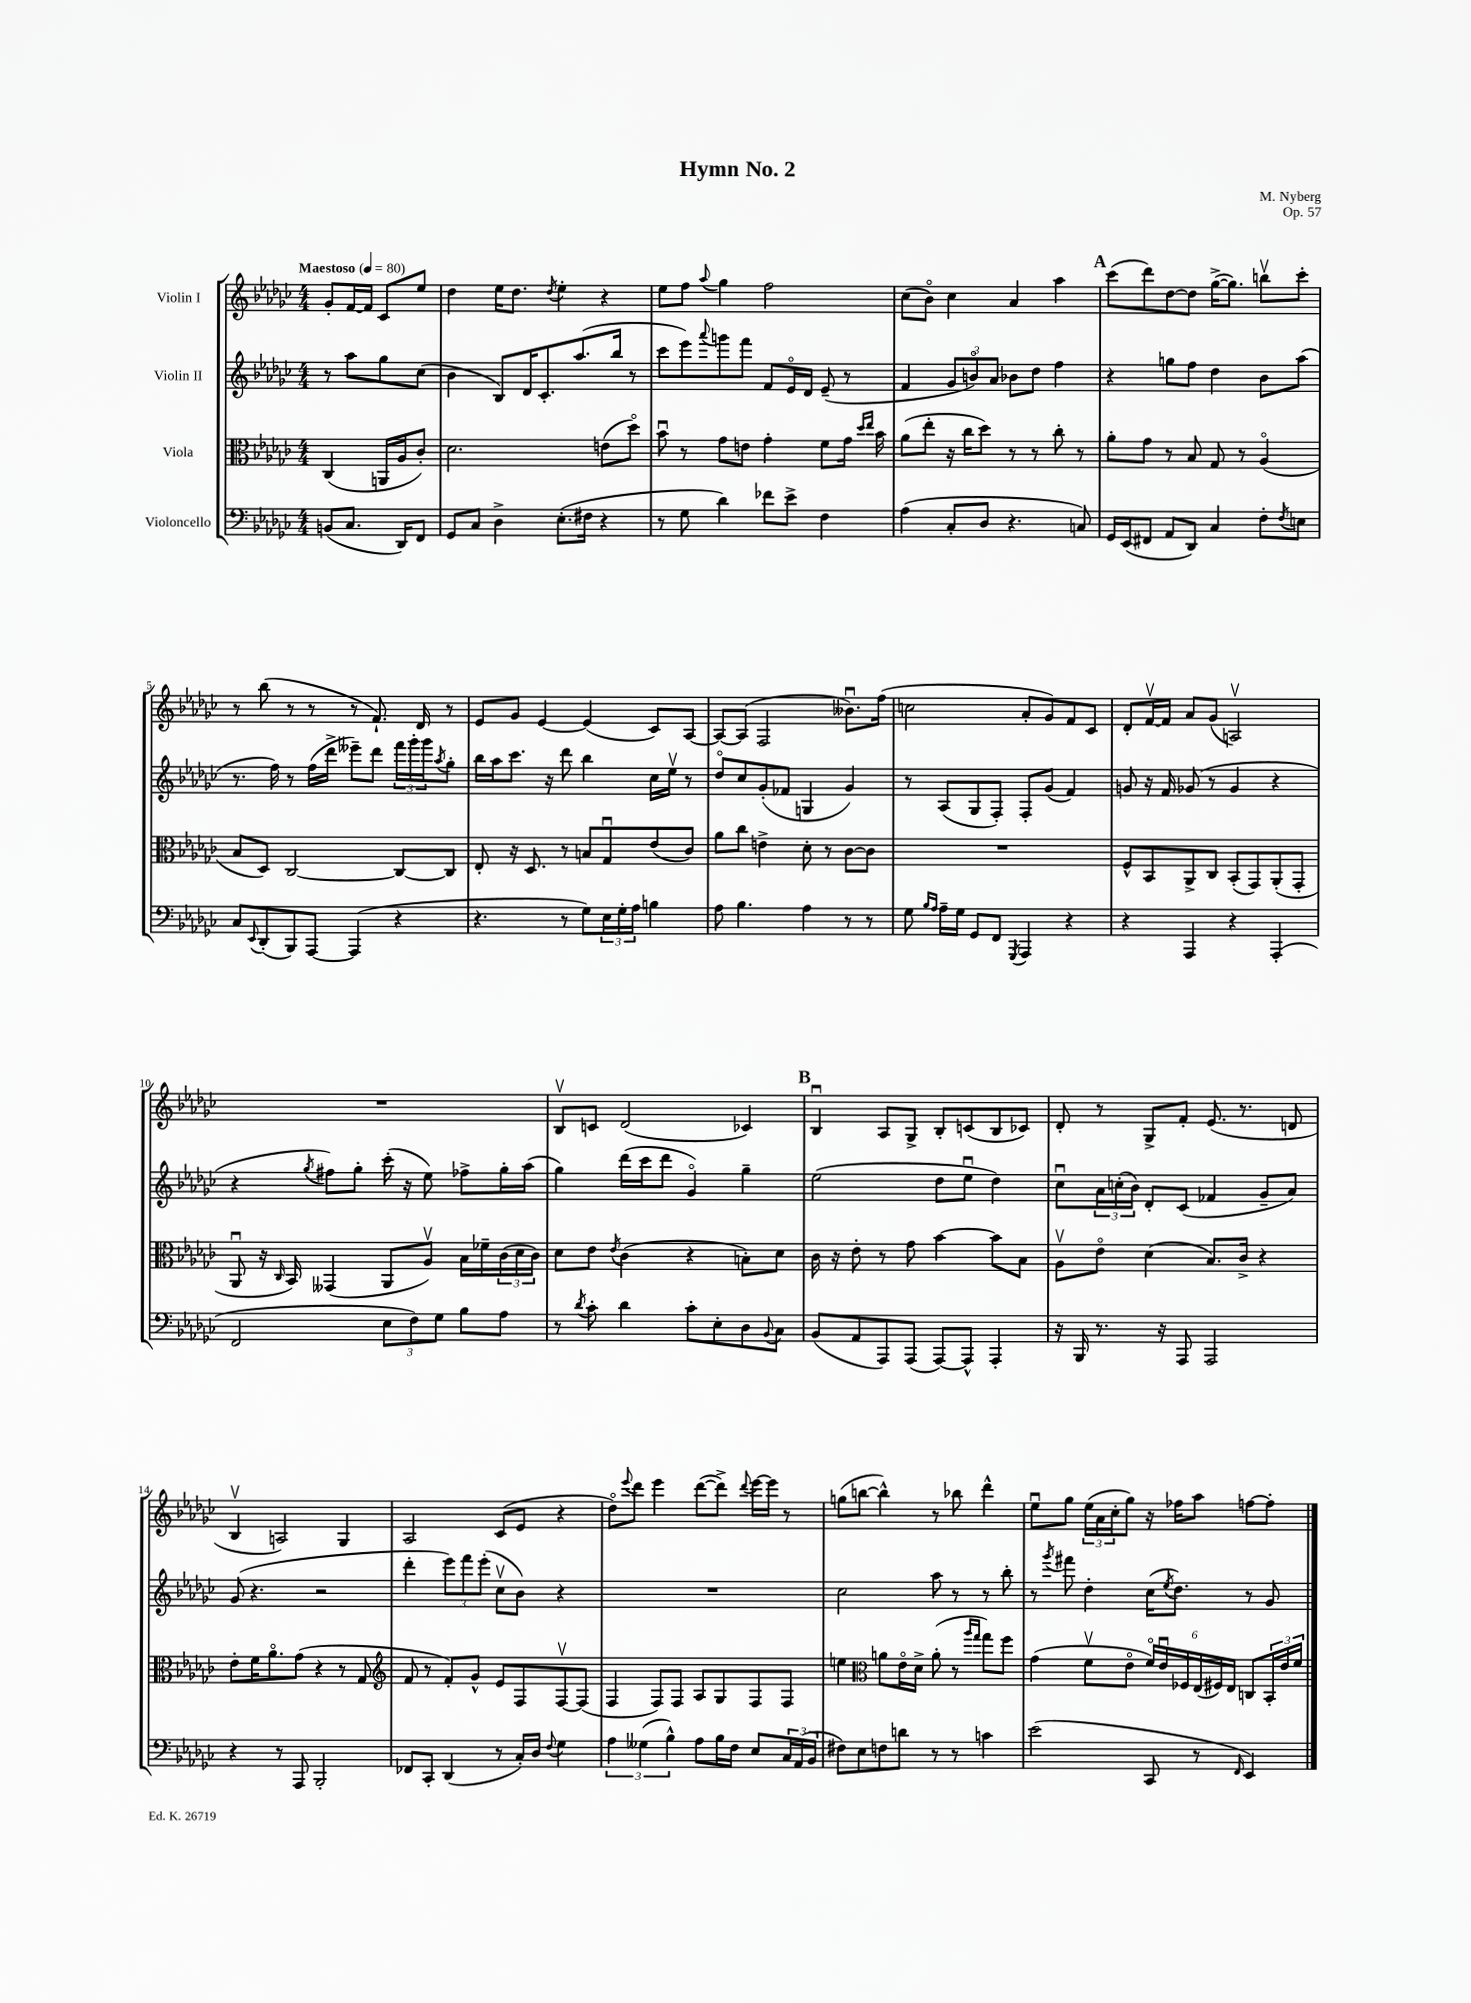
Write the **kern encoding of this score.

**kern	**kern	**kern	**kern
*staff4	*staff3	*staff2	*staff1
*clefF4	*clefC3	*clefG2	*clefG2
*k[b-e-a-d-g-c-]	*k[b-e-a-d-g-c-]	*k[b-e-a-d-g-c-]	*k[b-e-a-d-g-c-]
*M4/4	*M4/4	*M4/4	*M4/4
*MM80	*MM80	*MM80	*MM80
(8BB	(4C-	8r	8g-'
8.C-	.	8aa-	[16f
.	.	.	16f]
.	16AA	8gg-	8c-
16DD-)	16A-	.	.
8FF	8c-')	(8cc-	8ee-
=	=	=	=
8GG-	2.d-	4b-	4dd-
8C-	.	.	.
4D-^	.	8B-)	16ee-
.	.	.	8.dd-
.	.	16d-	.
.	.	8.c-'	.
.	.	.	8qdd-
(8.E-'	.	.	4ee-'
.	.	(8.aa-	.
16F#	.	.	.
4r	(8e	.	4r
.	.	16bb-	.
.	8dd-o)	8r	.
=	=	=	=
8r	8b-u	8ccc-	8ee-
8G-	8r	8eee-)	8ff
.	.	8qqaaa-	8qqaa-
4d-)	8g-	8ggg	4gg-
.	8e	8fff	.
8f-	4g-'	8f	2ff
8e-^	.	16e-o	.
.	.	16d-	.
4F	8f	(8e-~	.
.	16g-	8r	.
.	16qqdd-	.	.
.	16qqee-	.	.
.	16b-	.	.
=	=	=	=
(4A-	(8a-	4f	(8cc-
.	8ee-'	.	8b-o)
8C-'	16r	12g-	4cc-
.	16cc-	.	.
.	.	12bo)	.
8D-	8dd-)	.	.
.	.	12a-	.
4.r	8r	8b-	4a-
.	8r	8dd-	.
.	8cc-'	4ff	4aa-
8C)	8r	.	.
=	=	=	=
16GG-	8a-'	4r	(8ccc-
(16EE-	.	.	.
8FF#	8g-	.	8ddd-)
8AA-	8r	8gg	[8dd-
8DD-)	8B-	8ff	8dd-]
4C-	8G-	4dd-	([16gg-^
.	.	.	8.gg-])
.	8r	.	.
8F'	(4A-o	8b-	8bbv
8qF	.	.	.
8E	.	(8aa-	8ccc-'
=	=	=	=
8C-	8B-	8.r	8r
8qqEE-	.	.	.
(8DD-'	8D-)	.	(8bb-
.	.	16ff)	.
8BBB-)	[2C-	8r	8r
[8AAA-	.	(16ff	8r
.	.	16ddd-^	.
(4AAA-]	.	8eee--~)	8r
.	.	8ddd-	8.f`)
4r	8C-_	24fff	.
.	.	24ggg-'	.
.	.	.	16d-
.	.	24ggg-	.
.	.	8qaa-	.
.	8C-]	8gg-'	8r
=	=	=	=
4.r	8E-'	16bb-	8e-
.	.	16aa-	.
.	16r	8.ccc-	8g-
.	8.D-	.	.
.	.	.	[4e-
.	.	16r	.
8r	8r	8ddd-	.
8G-)	8B	4bb-	(4e-]
24E-	8G-u	.	.
24G-'	.	.	.
24A-	.	.	.
4B	(8e-	16cc-	8c-)
.	.	16ee-v	.
.	8c-)	8r	[8A-
=	=	=	=
8A-	8a-	8dd-o	8A-_
4.B-	8cc-	8cc-	(8A-]
.	4e^	(8g-'	2F
.	.	8f-	.
4A-	8d-'	4G	.
.	8r	.	.
8r	[8c-	4g-)	8.b--u)
8r	8c-]	.	.
.	.	.	(16ff
=	=	=	=
8G-	1r	8r	2cc
16qqB-	.	.	.
16qqA-	.	.	.
16A-~	.	(8A-	.
16G-	.	.	.
8GG-	.	8G-	.
8FF	.	8F')	.
8qGGG-	.	.	.
4AAA-	.	8F'	8a-'
.	.	(8g-	8g-)
4r	.	4f)	8f
.	.	.	8c-
=	=	=	=
4r	8F^^	8g	8d-'
.	8BB-	16r	[16fv
.	.	16f	16f]
4AAA-	8AA-^	(8g-	8a-
.	8C-	8r	(8g-
4r	(8BB-'	4g-	2Av)
.	8GG-)	.	.
(4AAA-'	(8AA-'	4r	.
.	8GG-'	.	.
=	=	=	=
2FF	8AA-u	4r	1r
.	16r	.	.
.	16qqC-	.	.
.	16BB-)	.	.
.	.	8qgg-	.
.	(4GG--	8ff#)	.
.	.	8gg-'	.
12E-	8AA-	(16ccc-'	.
.	.	16r	.
12F)	.	.	.
.	8A-v)	8ee-)	.
12G-	.	.	.
8B-	16B-	8ff-^	.
.	16f-~	.	.
8A-	(24c-	16gg-'	.
.	24d-	.	.
.	.	(16aa-	.
.	24c-)	.	.
=	=	=	=
8r	8d-	4gg-)	8B-v
8qd-	.	.	.
8c-'	8e-	.	8c
.	8qe-	.	.
4d-	(4c-	(16ddd-	(2d-
.	.	16ccc-	.
.	.	8ddd-	.
8c-'	4r	4g-o)	.
8E-'	.	.	.
8D-	8B')	4gg-~	4c-)
8qqBB-	.	.	.
8C-	8d-	.	.
=	=	=	=
(8BB-	16c-	(2ee-	4B-u
.	16r	.	.
8AA-	8e-'	.	.
8AAA-)	8r	.	8A-
(8AAA-	8g-	.	8G-^
[8AAA-)	[4b-	8dd-	8B-'
8AAA-^^]	.	8ee-u	(8c
4AAA-'	8b-]	4dd-)	8B-
.	8B-	.	8c-)
=	=	=	=
16r	8A-v	8cc-u	8d-'
16BBB-	.	.	.
8.r	8e-o	24a-	8r
.	.	(24cc'	.
.	.	24b-)	.
.	(4d-	8d-'	8G-^
16r	.	.	.
8AAA-	.	(8c-	8f'
2AAA-	8.B-)	4f-	(8.e-
.	16c-^	.	8.r
.	4r	8g-~	.
.	.	8a-)	8d
=	=	=	=
4r	8e-'	(8g-	4B-v
.	16f	4.r	.
.	8.a-o	.	.
8r	.	.	2A)
8AAA-	(8g-	.	.
2BBB-'	4r	2r	.
.	8r	.	4G-
.	8G-	.	.
=	=	=	=
*	*clefG2	*	*
8FF-	8f	4ddd-'	2A-
8CC-'	8r	.	.
(4DD-	8f')	12eee-)	.
.	.	12fff	.
.	8g-^^	.	.
.	.	(12eee-'	.
8r	8e-	8cc-v	(8c-
16C-')	8F	8b-)	8e-
16D-	.	.	.
8qqF	.	.	.
4G-	[8Fv	4r	4r
.	(8F]	.	.
=	=	=	=
6A-	4F	1r	8dd-o)
.	.	.	8qqeee-
.	.	.	8ddd-
(6G--	.	.	.
.	8F)	.	4eee-
6B-^^)	.	.	.
.	8F	.	.
8A-	8A-	.	([8ddd-
16B-	8G-	.	8ddd-^])
16F	.	.	.
.	.	.	8qqddd-
8E-	8F	.	[16eee-
.	.	.	16eee-]
24C-	8F	.	8r
(24AA-	.	.	.
24BB-	.	.	.
=	=	=	=
8F#)	4ee	2cc-	(8gg
8E-	.	.	[8bb
*	*clefC3	*	*
8F	8a	.	4bb^^])
8d	16e-o	.	.
.	16d-^	.	.
8r	(8a'	8aa-	8r
8r	8r	8r	8bb-
.	16qqaa-	.	.
.	16qqgg-	.	.
4c	8gg-)	8r	4ddd-^^
.	8ff	8bb-'	.
=	=	=	=
(2e-	(4g-	8r	8ee-u
.	.	8qggg-	.
.	.	8fff#	8gg-
.	8fv	4dd-'	(24ee-
.	.	.	24a-
.	.	.	24cc-'
.	8e-o	.	8gg-)
8CC-	24fo)	(16cc-	16r
.	24e-u	.	.
.	.	8qee-	.
.	.	8.dd-)	16ff-
.	24F-	.	.
8r	(24E-	.	8aa-
.	24F#)	.	.
.	24E-	.	.
16qqFF	.	.	.
4EE-)	8C	8r	[8ff
.	24BB-'	8g-	8ff']
.	24e-	.	.
.	24f	.	.
==	==	==	==
*-	*-	*-	*-
